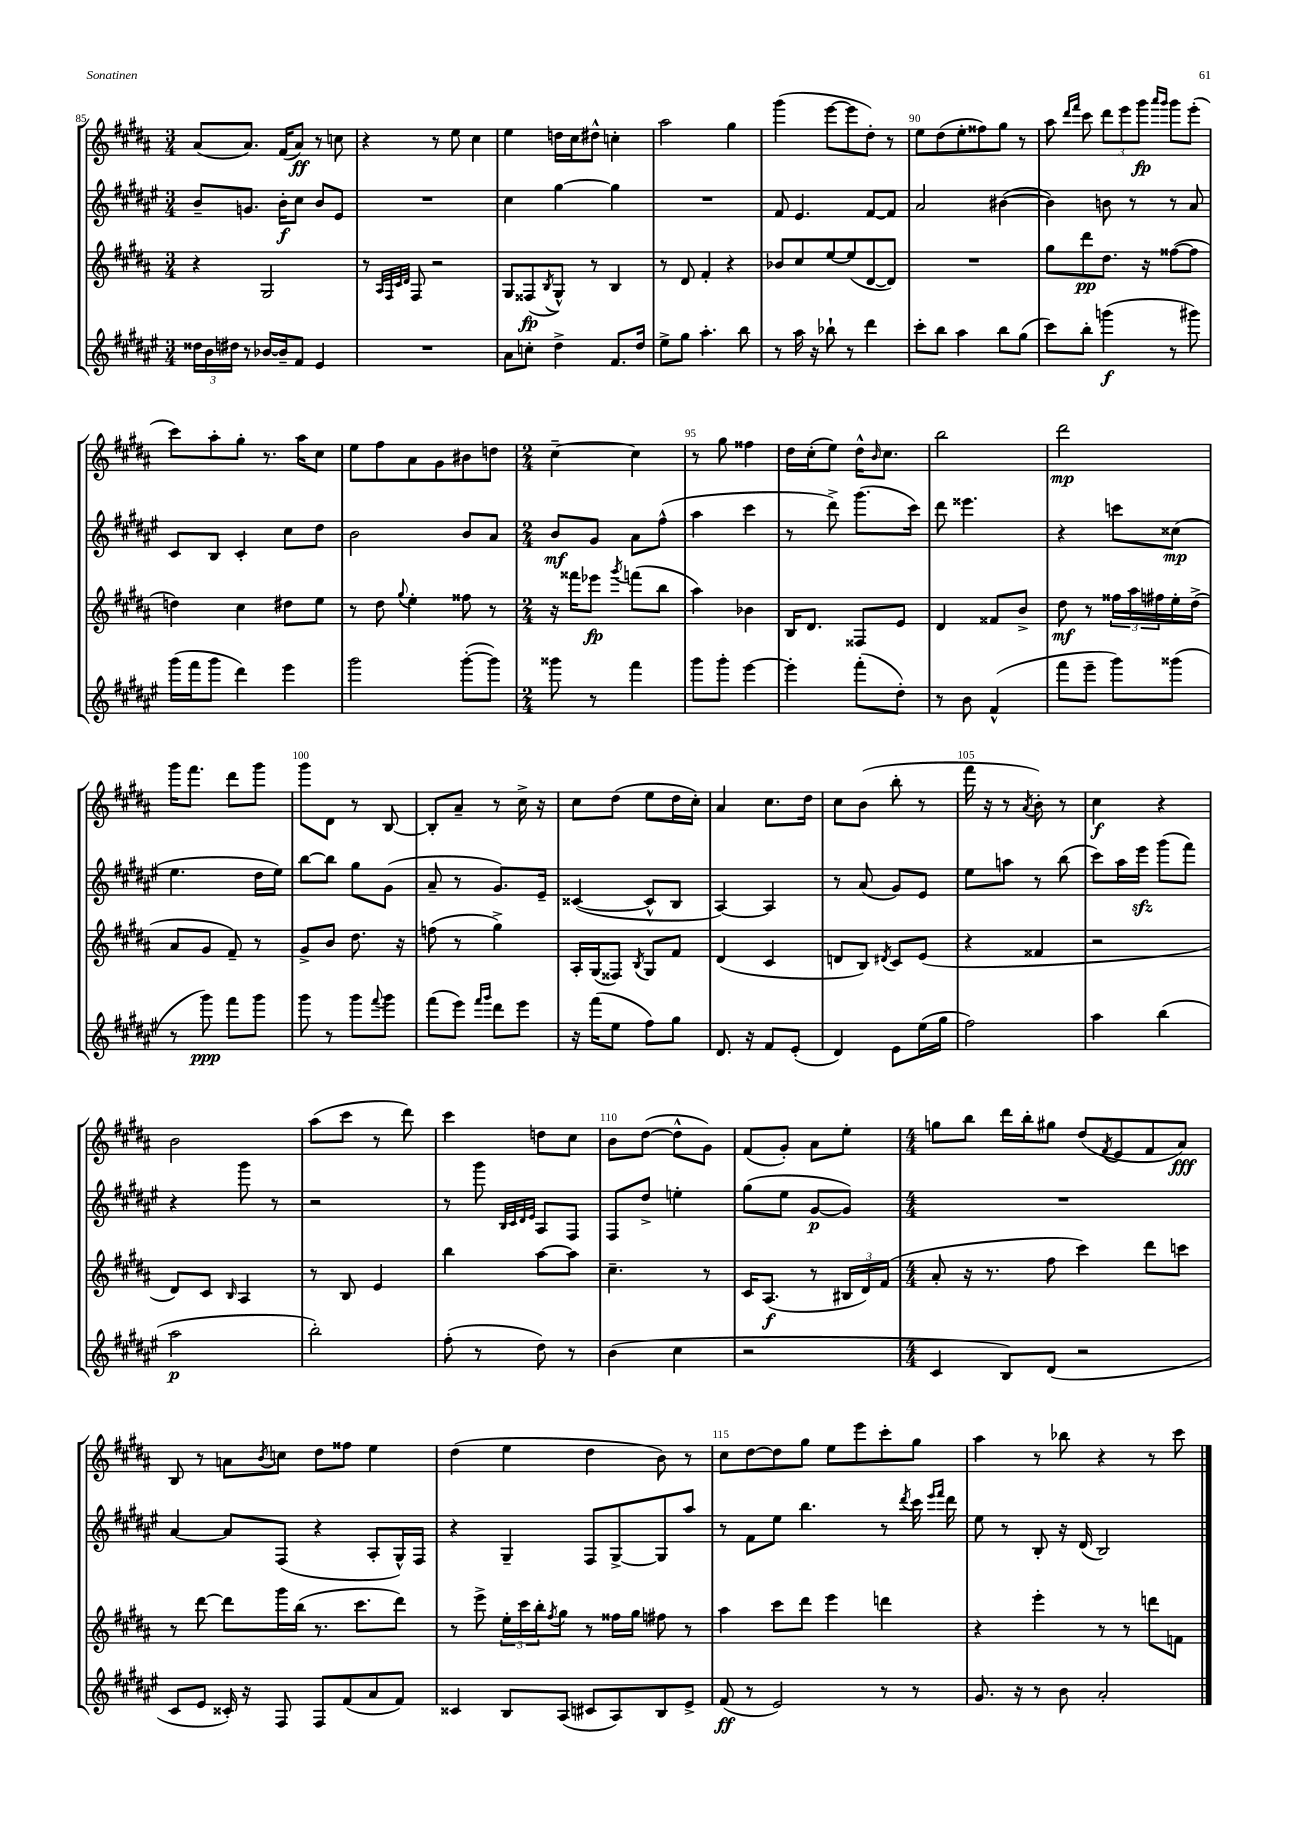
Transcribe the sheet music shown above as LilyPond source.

<<
\new StaffGroup <<
\new Staff = "s0" {
    \clef treble \key b \major \numericTimeSignature \time 3/4
    ais'8( ais'8.) fis'16( ais'8\ff) r8 c''8 |
    r4 r8 e''8 cis''4 |
    e''4 d''16 cis''16 dis''8-^ c''4-. |
    ais''2 gis''4 |
    gis'''4( e'''8~ e'''8 dis''8-.) r8 |
    e''8 dis''8( e''8-. fisis''8) gis''8 r8 |
    ais''8 \grace { dis'''16 fis'''16 } cis'''8 \tuplet 3/2 { dis'''8 e'''8 gis'''8\fp } \grace { ais'''16 gis'''16 } gis'''8 e'''8-.( |
    cis'''8) ais''8-. gis''8-. r8. ais''16 cis''8 |
    e''8 fis''8 ais'8 gis'8 bis'8 d''8 |
    \numericTimeSignature \time 2/4 cis''4~-- cis''4 |
    r8 gis''8 fisis''4 |
    dis''16 cis''16-.( e''8) dis''16-^ \grace { b'16 } cis''8. |
    b''2 |
    dis'''2\mp |
    gis'''16 fis'''8. dis'''8 gis'''8 |
    gis'''8 dis'8 r8 b8~ |
    b8-. ais'8-- r8 cis''16-> r16 |
    cis''8 dis''8( e''8 dis''16 cis''16-.) |
    ais'4 cis''8. dis''16 |
    cis''8 b'8( b''8-. r8 |
    fis'''16 r16 r8 \acciaccatura { ais'8 } b'8-.) r8 |
    cis''4\f r4 |
    b'2 |
    ais''8( cis'''8 r8 dis'''8) |
    cis'''4 d''8 cis''8 |
    b'8 dis''8~( dis''8-^ gis'8) |
    fis'8( gis'8-.) ais'8 e''8-. |
    \numericTimeSignature \time 4/4 g''8 b''8 dis'''16 b''16-. gis''8 dis''8( \acciaccatura { fis'8 } e'8 fis'8 ais'8\fff) |
    b8 r8 a'8 \acciaccatura { b'8 } c''8 dis''8 fisis''8 e''4 |
    dis''4( e''4 dis''4 b'8) r8 |
    cis''8 dis''8~ dis''8 gis''8 e''8 e'''8 cis'''8-. gis''8 |
    ais''4 r8 bes''8 r4 r8 cis'''8 \bar "|." |
}
\new Staff = "s1" {
    \clef treble \key fis \major \numericTimeSignature \time 3/4
    b'8-- g'8. b'16-.\f cis''8 b'8 eis'8 |
    R2. |
    cis''4 gis''4~ gis''4 |
    R2. |
    fis'8 eis'4. fis'8~ fis'8 |
    ais'2 bis'4~( |
    bis'4) b'8 r8 r8 ais'8 |
    cis'8 b8 cis'4-. cis''8 dis''8 |
    b'2 b'8 ais'8 |
    \numericTimeSignature \time 2/4 b'8\mf gis'8 ais'8 fis''8-^( |
    ais''4 cis'''4 |
    r8 dis'''8->) gis'''8.( cis'''16) |
    dis'''8 eisis'''4. |
    r4 c'''8 cisis''8\mp( |
    eis''4. dis''16 eis''16) |
    b''8~ b''8 gis''8 gis'8( |
    ais'8-- r8 gis'8.) eis'16-- |
    cisis'4~( cisis'8-^ b8 |
    ais4~) ais4 |
    r8 ais'8( gis'8) eis'8 |
    eis''8 a''8 r8 b''8( |
    cis'''8) ais''16 eis'''16\sfz gis'''8( fis'''8) |
    r4 gis'''8 r8 |
    r2 |
    r8 gis'''8 \grace { b32 cis'32 dis'32 eis'32 } ais8 fis8 |
    fis8 dis''8-> e''4-. |
    gis''8( eis''8 gis'8~\p gis'8) |
    \numericTimeSignature \time 4/4 R1 |
    ais'4~ ais'8 fis8( r4 ais8-. gis16-^) fis16 |
    r4 gis4-- fis8 gis8~-> gis8 ais''8 |
    r8 fis'8 eis''8 b''4. r8 \acciaccatura { dis'''8 } cis'''16 \grace { eis'''16 fis'''16 } dis'''16 |
    eis''8 r8 b8-. r16 dis'16( b2) \bar "|." |
}
\new Staff = "s2" {
    \clef treble \key b \major \numericTimeSignature \time 3/4
    r4 gis2 |
    r8 \grace { ais32 fis32 cis'32 dis'32 } fis8 r2 |
    gis8 fisis8\fp( \acciaccatura { b8 } gis8-^) r8 b4 |
    r8 dis'8 fis'4-. r4 |
    bes'8 cis''8 e''8~ e''8( dis'8~ dis'8) |
    R2. |
    gis''8 dis'''8\pp dis''8. r16 fisis''8~( fisis''8 |
    d''4) cis''4 dis''8 e''8 |
    r8 dis''8 \appoggiatura { gis''8 } e''4-. fisis''8 r8 |
    \numericTimeSignature \time 2/4 r16 fisis'''16 ees'''8\fp \acciaccatura { gis'''8 } f'''8( b''8 |
    ais''4) bes'4 |
    b16 dis'8. fisis8 e'8 |
    dis'4 fisis'8 b'8-> |
    dis''8\mf r8 \tuplet 3/2 { fisis''16 ais''16 fis''16 } e''16-. dis''16->( |
    ais'8 gis'8 fis'8--) r8 |
    gis'8-> b'8 dis''8. r16 |
    f''8( r8 gis''4->) |
    ais16-. gis16( fisis8) \acciaccatura { b8 } gis8 fis'8 |
    dis'4( cis'4 |
    d'8 b8) \acciaccatura { dis'8 } cis'8 e'8( |
    r4 fisis'4 |
    r2 |
    dis'8) cis'8 \grace { b16 } ais4 |
    r8 b8 e'4 |
    b''4 ais''8~ ais''8 |
    cis''4.-- r8 |
    cis'16 ais8.\f( r8 \tuplet 3/2 { bis16 dis'16) fis'16( } |
    \numericTimeSignature \time 4/4 ais'8-. r16 r8. fis''8 cis'''4) dis'''8 c'''8 |
    r8 dis'''8~ dis'''8 gis'''16 b''16( r8. cis'''8. dis'''8) |
    r8 e'''8-> \tuplet 3/2 { e''16-. cis'''16 b''16-. } \acciaccatura { fis''8 } gis''8 r8 fisis''16 gis''16 fis''8 r8 |
    ais''4 cis'''8 dis'''8 e'''4 d'''4 |
    r4 e'''4-. r8 r8 d'''8 f'8 \bar "|." |
}
\new Staff = "s3" {
    \clef treble \key fis \major \numericTimeSignature \time 3/4
    \tuplet 3/2 { disis''16 b'16 dis''16 } r8 bes'16~ bes'16-- fis'8 eis'4 |
    R2. |
    ais'8 c''8-. dis''4-> fis'8. dis''16 |
    eis''8-> gis''8 ais''4.-. b''8 |
    r8 ais''16 r16 bes''8-! r8 dis'''4 |
    cis'''8-. b''8 ais''4 b''8 gis''8( |
    cis'''8) b''8-. g'''4\f( r8 gis'''8) |
    gis'''16( fis'''16 gis'''8 dis'''4) eis'''4 |
    gis'''2 gis'''8~-.( gis'''8) |
    \numericTimeSignature \time 2/4 gisis'''8 r8 fis'''4 |
    gis'''8 gis'''8-. eis'''4~ |
    eis'''4-. fis'''8-.( dis''8-.) |
    r8 b'8 fis'4-^( |
    fis'''8 eis'''8-- gis'''8) gisis'''8( |
    r8 gis'''8\ppp) fis'''8 gis'''8 |
    gis'''8 r8 gis'''8 \appoggiatura { fis'''8 } gis'''8 |
    fis'''8( eis'''8) \grace { fis'''16 gis'''16 } dis'''8 eis'''8 |
    r16 fis'''16( eis''8 fis''8) gis''8 |
    dis'8. r16 fis'8 eis'8-.( |
    dis'4) eis'8 eis''16( gis''16 |
    fis''2) |
    ais''4 b''4( |
    ais''2\p |
    b''2-.) |
    fis''8-.( r8 dis''8) r8 |
    b'4( cis''4 |
    r2 |
    \numericTimeSignature \time 4/4 cis'4 b8) dis'8( r2 |
    cis'8 eis'8 cisis'16-.) r16 fis8 fis8 fis'8( ais'8 fis'8) |
    cisis'4 b8 ais8( cis'8 ais8) b8 eis'8-> |
    fis'8\ff( r8 eis'2) r8 r8 |
    gis'8. r16 r8 b'8 ais'2-. \bar "|." |
}
>>
>>
\layout { \context { \Score currentBarNumber = #85 \override BarNumber.break-visibility = ##(#f #t #t) barNumberVisibility = #(every-nth-bar-number-visible 5) } }
